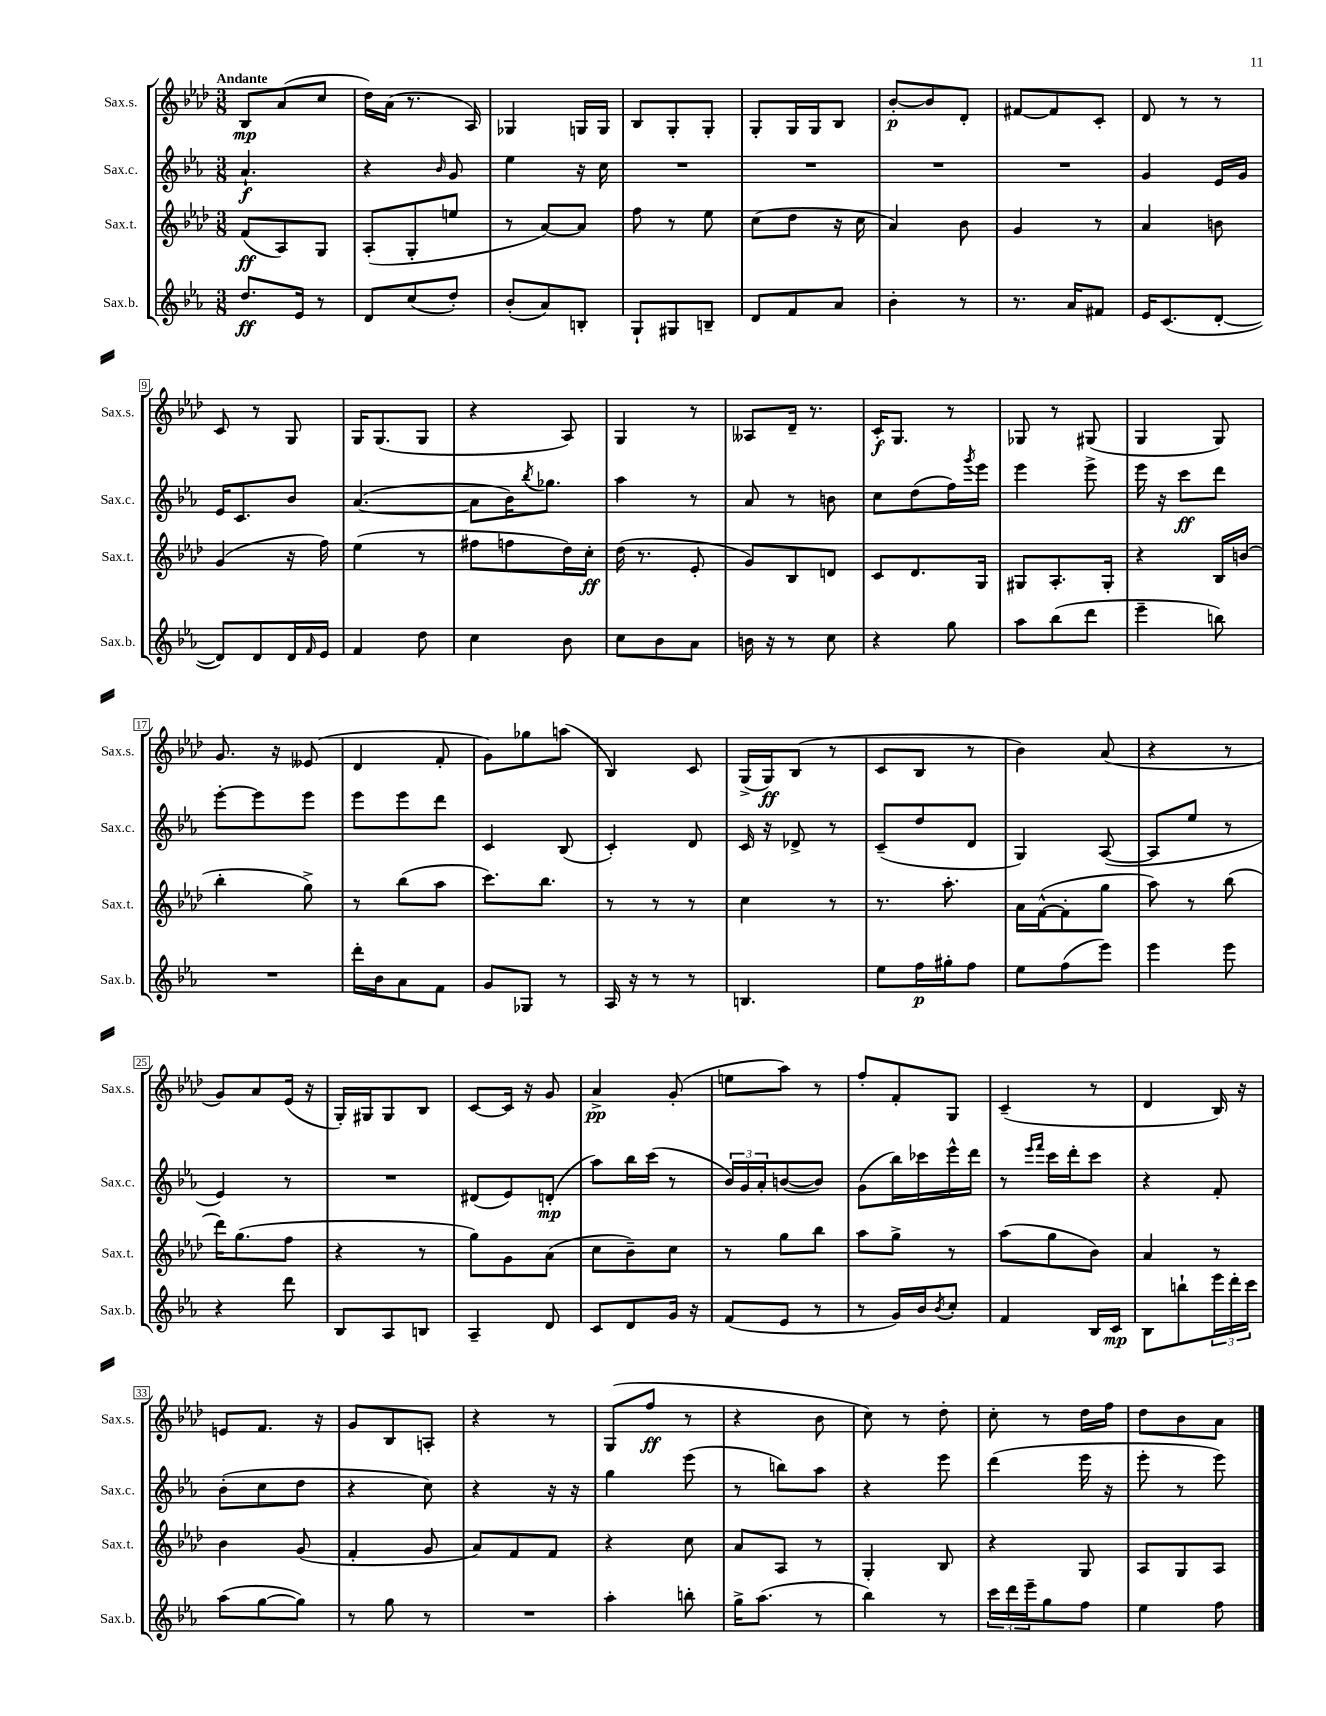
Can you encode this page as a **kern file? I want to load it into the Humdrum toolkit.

**kern	**kern	**kern	**kern
*staff4	*staff3	*staff2	*staff1
*clefG2	*clefG2	*clefG2	*clefG2
*k[b-e-a-]	*k[b-e-a-d-]	*k[b-e-a-]	*k[b-e-a-d-]
*M3/8	*M3/8	*M3/8	*M3/8
8.dd	(8f	4.a-`	8B-
.	8A-)	.	(8a-
16e-	.	.	.
8r	8G	.	8cc
=	=	=	=
8d	(8A-'	4r	16dd-)
.	.	.	(16a-
(8cc	8G'	.	8.r
.	.	16qqb-	.
8dd')	8ee	8g	.
.	.	.	16A-)
=	=	=	=
(8b-'	8r	4ee-	4G-
8a-)	[8a-)	.	.
8B'	8a-]	16r	16G
.	.	16cc	16G
=	=	=	=
8G`	8ff	4.r	8B-
8G#	8r	.	8G'
8B~	8ee-	.	8G'
=	=	=	=
8d	(8cc	4.r	8G'
8f	8dd-	.	16G
.	.	.	16G
8a-	16r	.	8B-
.	16cc	.	.
=	=	=	=
4b-'	4a-)	4.r	[8b-'
.	.	.	8b-]
8r	8b-	.	8d-'
=	=	=	=
8.r	4g	4.r	[8f#
.	.	.	8f#]
16a-	.	.	.
8f#	8r	.	8c'
=	=	=	=
16e-	4a-	4g	8d-
(8.c	.	.	.
.	.	.	8r
[8d'	8b	16e-	8r
.	.	16g	.
=	=	=	=
8d])	(4g	16e-	8c
.	.	8.c	.
8d	.	.	8r
16d	16r	8b-	8G
16qqf	.	.	.
16e-	16ff)	.	.
=	=	=	=
4f	(4ee-	([4.a-	16G
.	.	.	(8.G
8dd	8r	.	8G
=	=	=	=
4cc	8ff#	8a-]	4r
.	8ff	16b-)	.
.	.	8qbb-	.
.	.	8.gg-	.
8b-	16dd-)	.	8A-)
.	16cc'	.	.
=	=	=	=
8cc	(16dd-	4aa-	4G
.	8.r	.	.
8b-	.	.	.
8a-	8e-'	8r	8r
=	=	=	=
16b	8g)	8a-	8A--
16r	.	.	.
8r	8B-	8r	16d-~
.	.	.	8.r
8cc	8d	8b	.
=	=	=	=
4r	8c	8cc	16c'
.	.	.	8.G
.	8.d-	(8dd	.
8gg	.	16ff)	8r
.	.	8qggg	.
.	16G	16eee-	.
=	=	=	=
8aa-	8G#	4eee-	8G-
(8bb-	8.A-'	.	8r
8ddd	.	8eee-^	(8G#
.	16G#'	.	.
=	=	=	=
4eee-~	4r	16eee-	4G
.	.	16r	.
.	.	8ccc	.
8bb)	16B-	8ddd	8G)
.	(16b	.	.
=	=	=	=
4.r	4bb-'	[8eee-'	8.g
.	.	8eee-]	.
.	.	.	16r
.	8gg^)	8eee-	(8e--
=	=	=	=
16ddd'	8r	8eee-	4d-
16b-	.	.	.
8a-	(8bb-	8eee-	.
8f	8aa-	8ddd	8f'
=	=	=	=
8g	8.ccc)	4c	8g)
8G-	.	.	8gg-
.	8.bb-	.	.
8r	.	(8B-	(8aa
=	=	=	=
16A-	8r	4c')	4B-)
16r	.	.	.
8r	8r	.	.
8r	8r	8d	8c
=	=	=	=
4.B	4cc	16c	(16G^
.	.	16r	16G)
.	.	8d-^	(8B-
.	8r	8r	8r
=	=	=	=
8ee-	8.r	(8c~	8c
16ff	.	8dd	8B-
16gg#'	8.aa-'	.	.
8ff	.	8d	8r
=	=	=	=
8ee-	16a-	4G)	4b-)
.	([16f^^	.	.
(8ff	8f']	.	.
8eee-)	8gg	([8A-	(8a-
=	=	=	=
4eee-	8aa-)	8A-]	4r
.	8r	8ee-	.
8eee-	(8bb-	8r	8r
=	=	=	=
4r	16ddd-)	4e-)	8g)
.	(8.gg	.	.
.	.	.	8a-
8ddd	8ff	8r	(16e-
.	.	.	16r
=	=	=	=
8B-	4r	4.r	16G')
.	.	.	16G#
8A-	.	.	8G#
8B	8r	.	8B-
=	=	=	=
4A-~	8gg)	(8d#	[8c
.	8g	8e-)	16c]
.	.	.	16r
8d	(8a-	(8d'	8g
=	=	=	=
8c	8cc	8aa-)	4a-^
8d	8b-~)	16bb-	.
.	.	(16ccc	.
16g	8cc	8r	(8g'
16r	.	.	.
=	=	=	=
(8f	8r	24b-)	8ee
.	.	24g	.
.	.	24a-'	.
8e-	8gg	([8b	8aa-)
8r	8bb-	8b])	8r
=	=	=	=
8r	8aa-	(8g	8ff'
16g)	8gg^	16bb-)	8f'
16b-	.	16ccc-	.
8qb-	.	.	.
8cc'	8r	16eee-^^	8G
.	.	16ddd	.
=	=	=	=
4f	(8aa-	8r	(4c~
.	.	16qqeee-	.
.	.	16qqfff	.
.	8gg	16ccc	.
.	.	16ddd'	.
16B-	8b-)	8ccc	8r
16c	.	.	.
=	=	=	=
8B-	4a-	4r	4d-
8bb`	.	.	.
24eee-	8r	8f'	16B-)
24ddd'	.	.	.
.	.	.	16r
24ccc	.	.	.
=	=	=	=
(8aa-	4b-	(8b-'	8e
[8gg	.	8cc	8.f
8gg])	(8g	8dd	.
.	.	.	16r
=	=	=	=
8r	4f'	4r	8g
8gg	.	.	8B-
8r	8g	8cc)	8A'
=	=	=	=
4.r	8a-)	4r	4r
.	8f	.	.
.	8f	16r	8r
.	.	16r	.
=	=	=	=
4aa-'	4r	4gg	(8G
.	.	.	8ff
8bb'	8cc	(8eee-	8r
=	=	=	=
16gg^	8a-	8r	4r
(8.aa-	.	.	.
.	8A-	8bb)	.
8r	8r	8aa-	8b-
=	=	=	=
4bb-)	4G'	4r	8cc)
.	.	.	8r
8r	8B-	8eee-	8dd-'
=	=	=	=
24ccc	4r	(4ddd	8cc'
24ddd	.	.	.
24eee-~	.	.	.
8gg	.	.	8r
8ff	8G	16eee-	16dd-
.	.	16r	16ff
=	=	=	=
4ee-	8A-	8eee-'	8dd-
.	8G	8r	8b-
8ff	8A-	8eee-)	8a-
==	==	==	==
*-	*-	*-	*-
